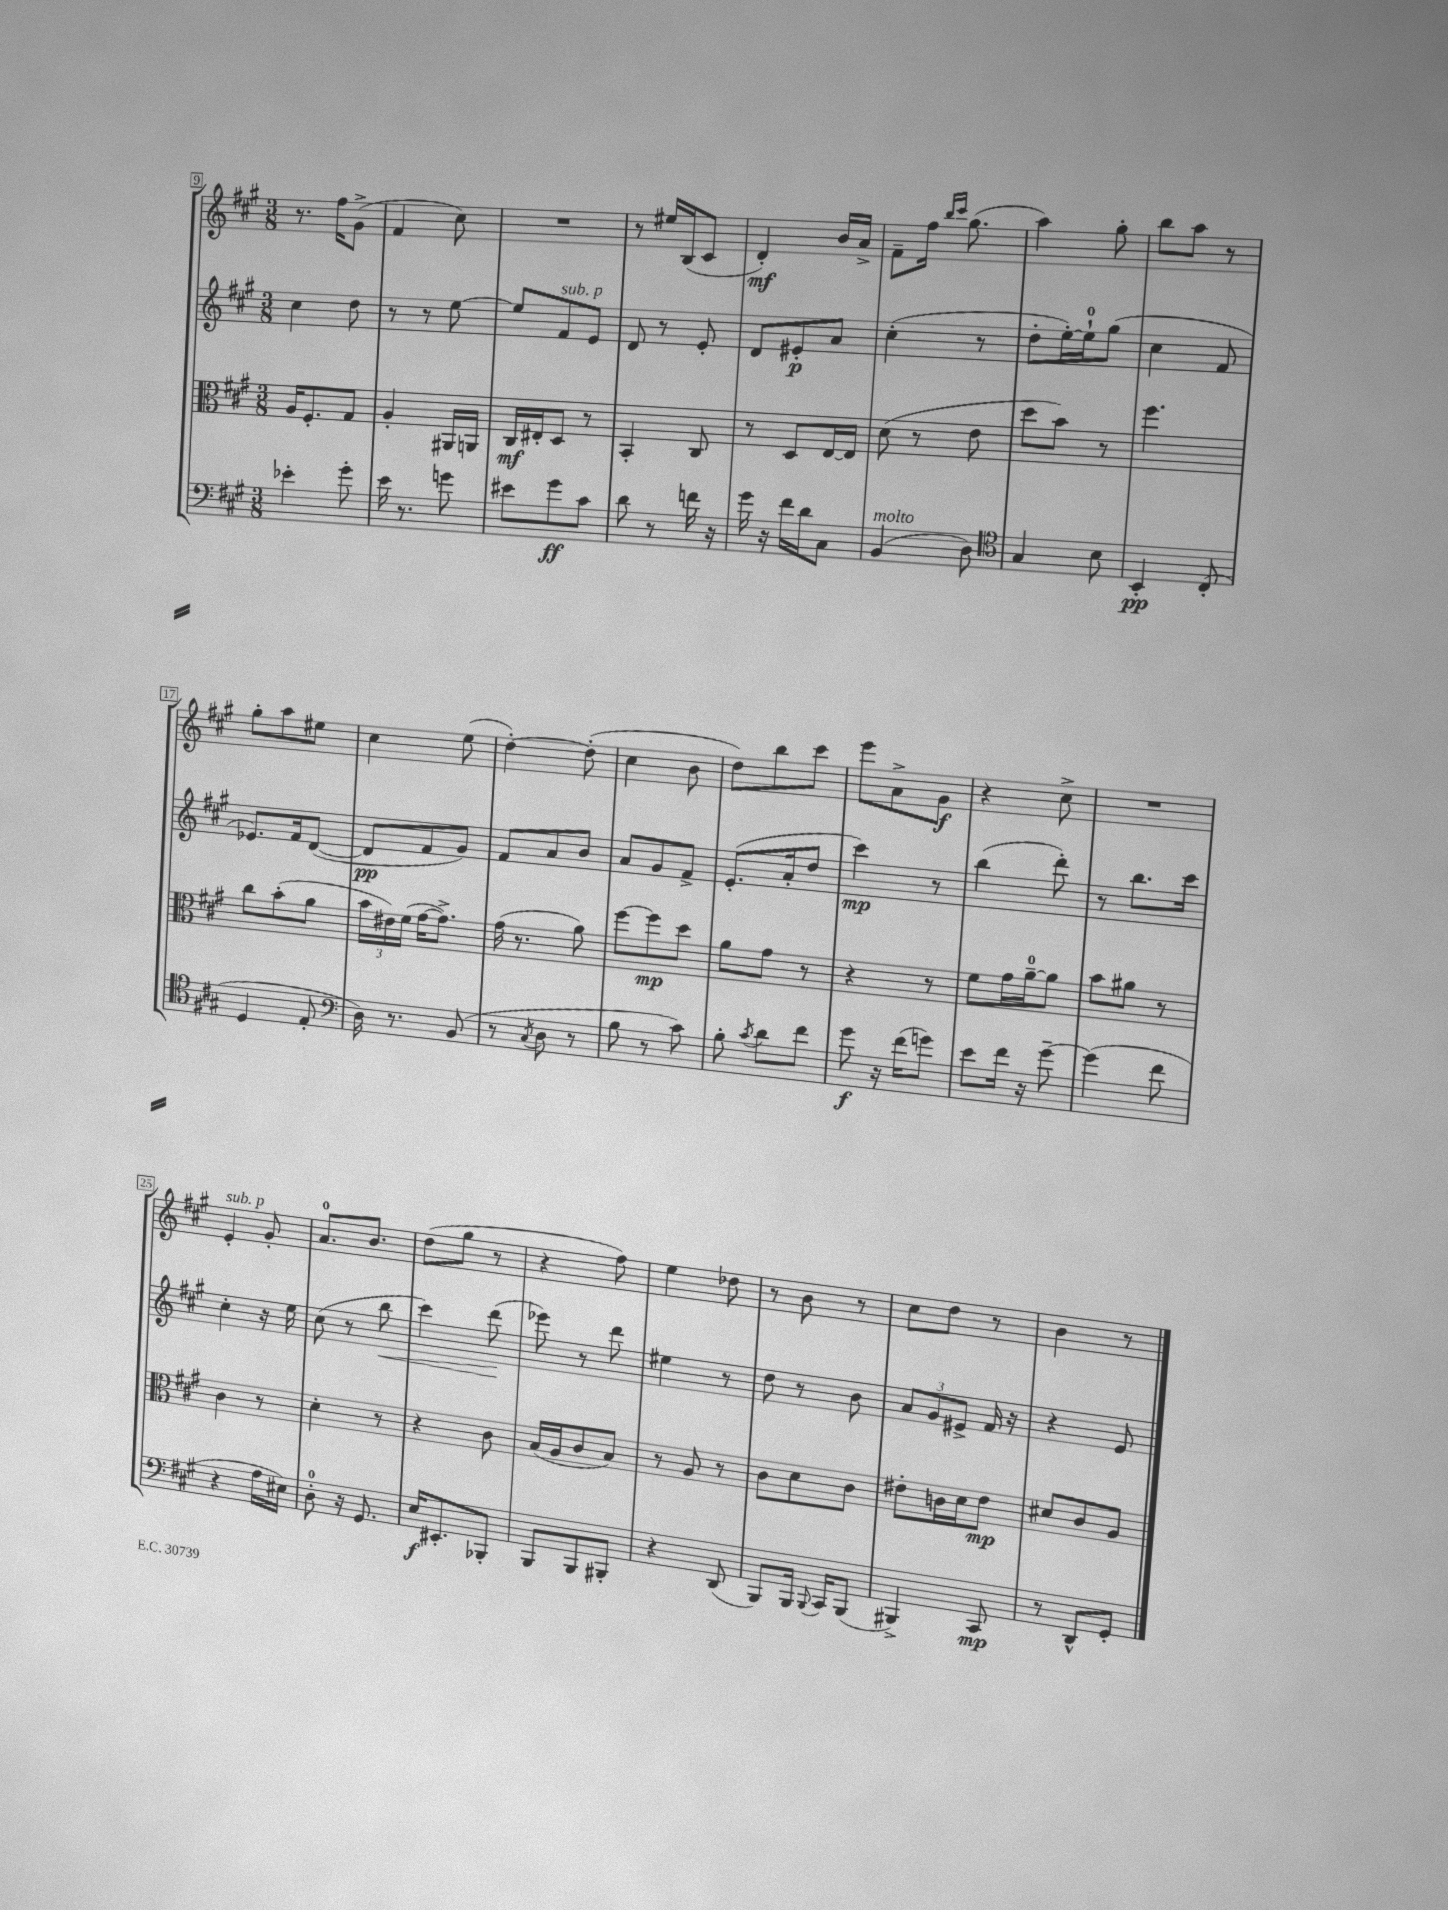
<<
\new StaffGroup <<
\new Staff = "s0" {
    \clef treble \key a \major \numericTimeSignature \time 3/8
    \autoBeamOff r8. fis''16[ gis'8]->( |
    fis'4 cis''8) |
    R4. |
    r8 eis''16[ b16( cis'8] |
    d'4-.\mf) b'16[ a'16]-> |
    fis'8[-- fis''16] \grace { b''16[ cis'''16] } gis''8.( |
    a''4) gis''8-. |
    b''8[ a''8] r8 |
    gis''8[-. a''8 eis''8] |
    cis''4 e''8( |
    d''4~-.) d''8-.( |
    cis''4 b'8 |
    d''8[) b''8 cis'''8] |
    e'''8[ a'8-> gis'8]\f |
    r4 cis''8-> |
    R4. |
    e'4-.^\markup { \italic "sub. p" } gis'8-. |
    a'8.[-0 b'8.] |
    d''8[( gis''8] r8 |
    r4 fis''8) |
    e''4 des''8 |
    r8 b'8 r8 |
    cis''8[ d''8] r8 |
    b'4 r8 \bar "|." |
}
\new Staff = "s1" {
    \clef treble \key a \major \numericTimeSignature \time 3/8
    \autoBeamOff cis''4 d''8 |
    r8 r8 e''8~ |
    e''8[ fis'8^\markup { \italic "sub. p" } e'8] |
    d'8 r8 e'8-. |
    d'8[ eis'8-.\p a'8] |
    cis''4-.( r8 |
    d''8[-. e''16~-.) e''16-0-! gis''8]( |
    cis''4 fis'8 |
    ees'8.[) fis'16 d'8]~( |
    d'8[\pp fis'8 gis'8]) |
    fis'8[ a'8 b'8] |
    a'8[ gis'8 fis'8]-> |
    e'8.[-.( a'16-. d''8] |
    cis'''4\mp) r8 |
    b''4( d'''8-.) |
    r8 b''8.[ cis'''16] |
    cis''4-. r16 e''16 |
    cis''8( r8 b''8\< |
    cis'''4) d'''8\!( |
    ees'''8) r8 d'''8 |
    eis''4 r8 |
    d''8 r8 b'8 |
    \tuplet 3/2 { a'8[ gis'8 eis'8]-> } fis'16 r16 |
    r4 e'8 \bar "|." |
}
\new Staff = "s2" {
    \clef alto \key a \major \numericTimeSignature \time 3/8
    \autoBeamOff a16[ fis8.-. gis8] |
    a4-. ais,16[ a,16] |
    cis16[\mf eis16-. d8] r8 |
    b,4-. cis8 |
    r8 d8[ e16~ e16] |
    d'8( r8 e'8 |
    d''8[ b'8]) r8 |
    fis''4. |
    cis''8[ b'8-.( a'8] |
    \tuplet 3/2 { b'16[ eis'16) fis'16]( } gis'16[~ gis'8.]->) |
    gis'16( r8. a'8) |
    fis''8[~ fis''8\mp d''8] |
    a'8[ gis'8] r8 |
    r4 r8 |
    fis'8[ gis'16 a'16-0~-- a'8] |
    b'8[ ais'8] r8 |
    cis'4 r8 |
    d'4-. r8 |
    r4 cis'8 |
    b16[( a16 cis'8 b8]) |
    r8 a8 r8 |
    cis'8[ d'8 cis'8] |
    eis'8[-. c'16 d'16 eis'8]\mp |
    dis'8[ cis'8 a8] \bar "|." |
}
\new Staff = "s3" {
    \clef bass \key a \major \numericTimeSignature \time 3/8
    \autoBeamOff ees'4-. gis'8-. |
    e'16 r8. g'8 |
    eis'8[ gis'8\ff cis'8] |
    d'8 r8 f'16 r16 |
    gis'16 r16 fis'16[ d'16 cis8] |
    b,4^\markup { \italic "molto" }( d8) |
    \clef tenor gis4 b8 |
    b,4-.\pp cis8-.( |
    d4 e8-. |
    \clef bass d16) r8. b,8( |
    r8 \acciaccatura { cis8 } d8 r8 |
    b8 r8 cis'8) |
    b8-. \acciaccatura { cis'8 } d'8[ fis'8] |
    gis'8\f r16 fis'16[( g'8]) |
    e'8[ fis'16] r16 gis'8~-- |
    gis'4( fis'8 |
    r4 a16[ eis16]) |
    d8-0-. r16 gis,8. |
    e16[\f eis,8.-. bes,,8]-. |
    b,,8[ b,,8 bis,,8]-. |
    r4 d,8( |
    b,,8[) b,,16] \appoggiatura { b,,8 } cis,16[ b,,8]( |
    bis,,4->) cis,8\mp |
    r8 d,8[-^ gis,8]-. \bar "|." |
}
>>
>>
\layout { \context { \Score currentBarNumber = #9 \override BarNumber.stencil = #(make-stencil-boxer 0.1 0.3 ly:text-interface::print) } }
